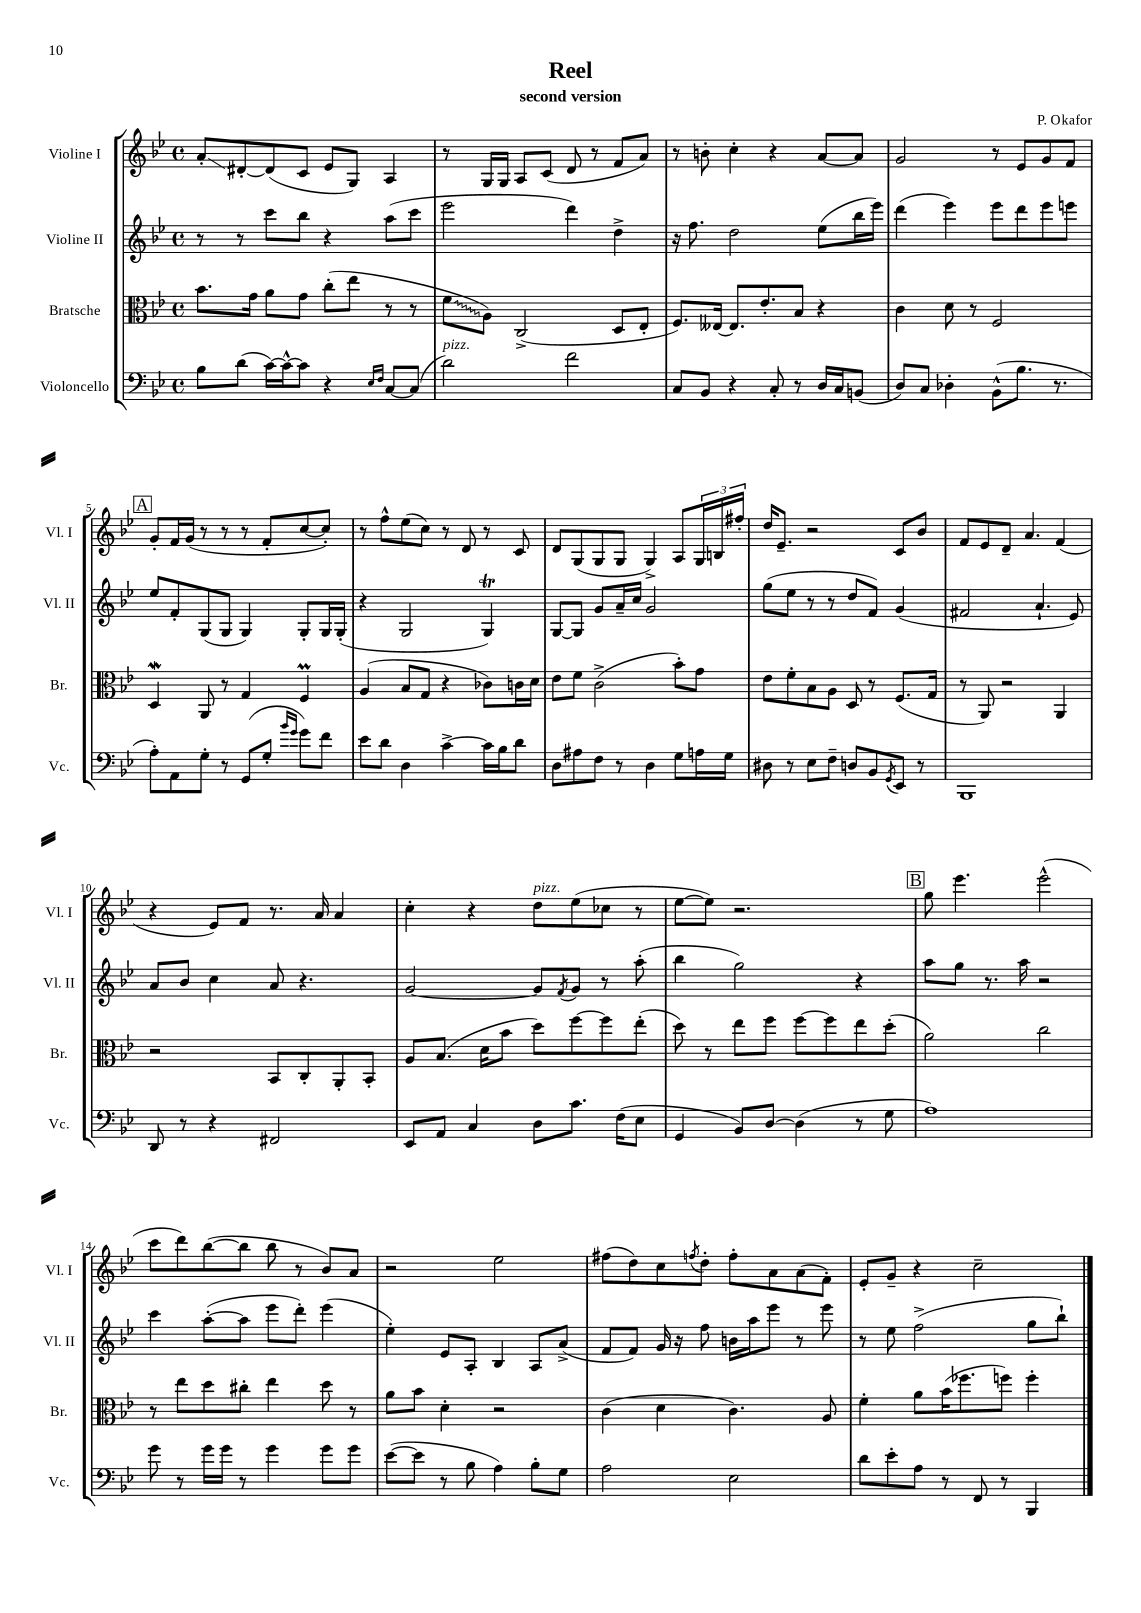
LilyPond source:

\header { title = "Reel" composer = "P. Okafor" subtitle = "second version" }
<<
\new StaffGroup <<
\new Staff = "s0" \with { instrumentName = "Violine I" shortInstrumentName = "Vl. I" } {
    \clef treble \key bes \major \defaultTimeSignature \time 4/4
    a'8-.\glissando dis'8~-. dis'8( c'8 ees'8 g8) a4 |
    r8 g16 g16 a8 c'8( d'8 r8 f'8 a'8) |
    r8 b'8-. c''4-. r4 a'8~ a'8 |
    g'2 r8 ees'8 g'8 f'8 |
    \mark \markup { \box "A" } g'8-. f'16 g'16( r8 r8 r8 f'8-. c''8~ c''8-.) |
    r8 f''8-^ ees''8( c''8) r8 d'8 r8 c'8 |
    d'8 g8( g8 g8 g4->) a8 \tuplet 3/2 { g16 b16 fis''16-. } |
    d''16 ees'8.-- r2 c'8 bes'8 |
    f'8 ees'8 d'8-- a'4. f'4( |
    r4 ees'8) f'8 r8. a'16 a'4 |
    c''4-. r4 d''8^\markup { \italic "pizz." } ees''8( ces''8 r8 |
    ees''8~ ees''8) r2. |
    \mark \markup { \box "B" } g''8 ees'''4. ees'''2-^( |
    c'''8 d'''8) bes''8~( bes''8 bes''8 r8 bes'8) a'8 |
    r2 ees''2 |
    fis''8( d''8) c''8 \acciaccatura { f''8 } d''8-. f''8-. a'8 a'8( f'8-.) |
    ees'8-. g'8-- r4 c''2-- \bar "|." |
}
\new Staff = "s1" \with { instrumentName = "Violine II" shortInstrumentName = "Vl. II" } {
    \clef treble \key bes \major \defaultTimeSignature \time 4/4
    r8 r8 c'''8 bes''8 r4 a''8( c'''8 |
    ees'''2 d'''4) d''4-> |
    r16 f''8. d''2 ees''8( bes''16 ees'''16) |
    d'''4( ees'''4) ees'''8 d'''8 ees'''8 e'''8 |
    \mark \markup { \box "A" } ees''8 f'8-. g8( g8 g4) g8-. g16 g16-.( |
    r4 g2 g4\trill) |
    g8~ g8 g'8 a'16-- c''16 g'2 |
    g''8( ees''8 r8 r8 d''8 f'8) g'4( |
    fis'2 a'4.-! ees'8) |
    a'8 bes'8 c''4 a'8 r4. |
    g'2~ g'8 \acciaccatura { f'8 } g'8 r8 a''8-.( |
    bes''4 g''2) r4 |
    \mark \markup { \box "B" } a''8 g''8 r8. a''16 r2 |
    c'''4 a''8~-.( a''8 ees'''8 d'''8-.) ees'''4( |
    ees''4-.) ees'8 a8-. bes4 a8 a'8->( |
    f'8 f'8) g'16 r16 f''8 b'16 a''16 ees'''8 r8 ees'''8 |
    r8 ees''8 f''2->( g''8 bes''8-!) \bar "|." |
}
\new Staff = "s2" \with { instrumentName = "Bratsche" shortInstrumentName = "Br." } {
    \clef alto \key bes \major \defaultTimeSignature \time 4/4
    bes'8. g'16 a'8 g'8 c''8-.( ees''8 r8 r8 |
    \once \override Glissando.style = #'zigzag f'8\glissando a8) c2->( d8 ees8-. |
    f8.) eeses16~ eeses8. ees'8.-. bes8 r4 |
    c'4 d'8 r8 f2 |
    \mark \markup { \box "A" } d4\mordent a,8 r8 g4 f4\prall |
    a4( bes8 g8 r4 ces'8) c'16 d'16 |
    ees'8 f'8 c'2->( bes'8-.) g'8 |
    ees'8 f'8-. bes8 a8 d8 r8 f8.( g16 |
    r8 a,8) r2 a,4 |
    r2 bes,8 c8-. a,8-. bes,8-. |
    a8 bes8.( d'16 bes'8 d''8) f''8~ f''8 ees''8-.( |
    d''8) r8 ees''8 f''8 f''8~ f''8 ees''8 d''8-.( |
    \mark \markup { \box "B" } a'2) c''2 |
    r8 ees''8 d''8 cis''8-. ees''4 d''8 r8 |
    a'8 bes'8 d'4-. r2 |
    c'4( d'4 c'4.) a8 |
    f'4-. a'8 bes'16( fes''8. f''8) f''4-. \bar "|." |
}
\new Staff = "s3" \with { instrumentName = "Violoncello" shortInstrumentName = "Vc." } {
    \clef bass \key bes \major \defaultTimeSignature \time 4/4
    bes8 d'8( c'16~) c'16~-^ c'8 r4 \grace { ees16 f16 } c8~ c8( |
    d'2^\markup { \italic "pizz." }) f'2 |
    c8 bes,8 r4 c8-. r8 d16 c16 b,8( |
    d8) c8 des4-. bes,8-^( bes8. r8. |
    \mark \markup { \box "A" } a8-.) a,8 g8-. r8 g,8( g8-. \grace { bes'16 g'16 } g'8) f'8 |
    ees'8 d'8 d4 c'4~-> c'16 bes16 d'8 |
    d8 ais8 f8 r8 d4 g8 a16 g16 |
    dis8 r8 ees8 f8-- d8 bes,8 \acciaccatura { g,8 } ees,8 r8 |
    bes,,1 |
    d,8 r8 r4 fis,2 |
    ees,8 a,8 c4 d8 c'8. f16( ees8 |
    g,4 bes,8) d8~ d4( r8 g8 |
    \mark \markup { \box "B" } a1) |
    g'8 r8 g'16 g'16 r8 g'4 g'8 g'8 |
    ees'8~( ees'8 r8 bes8 a4) bes8-. g8 |
    a2 ees2 |
    d'8 ees'8-. a8 r8 f,8 r8 bes,,4 \bar "|." |
}
>>
>>
